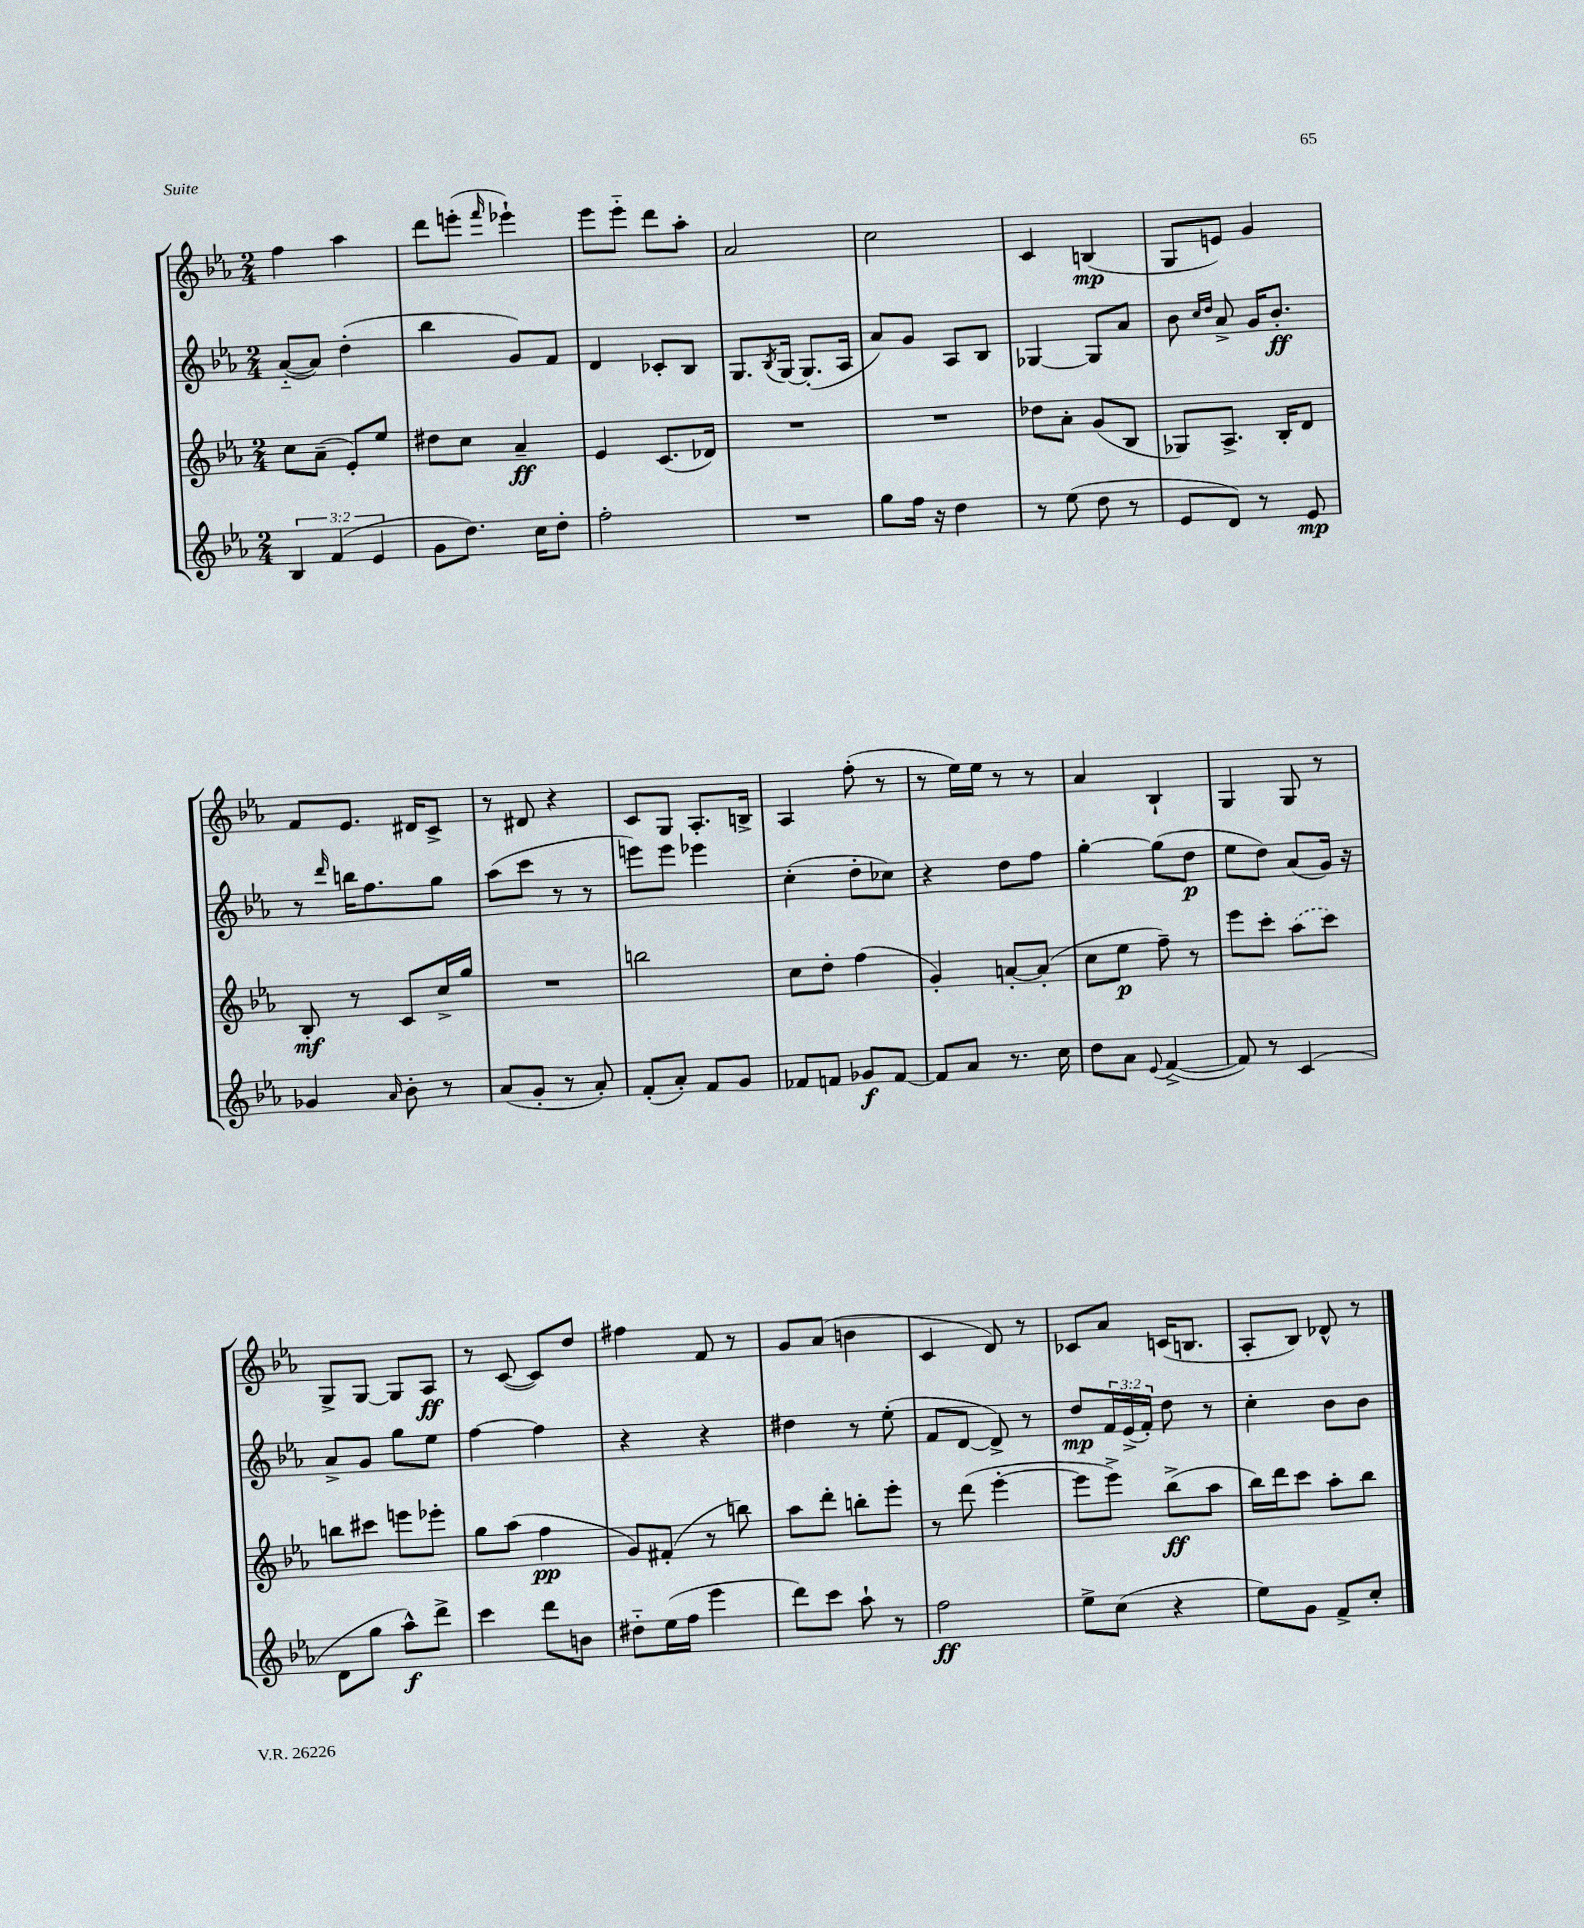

**kern	**kern	**kern	**kern
*staff4	*staff3	*staff2	*staff1
*clefG2	*clefG2	*clefG2	*clefG2
*k[b-e-a-]	*k[b-e-a-]	*k[b-e-a-]	*k[b-e-a-]
*M2/4	*M2/4	*M2/4	*M2/4
6B-	8cc	([8a-'~	4ff
.	(8a-~	8a-])	.
(6f	.	.	.
.	8e-')	(4dd'	4aa-
6e-	.	.	.
.	8ee-	.	.
=	=	=	=
8g	8dd#	4bb-	8ddd
8.dd)	8cc	.	(8eee'
.	.	.	16qqfff
.	4a-~	8g)	4eee-`)
16cc	.	.	.
8dd'	.	8f	.
=	=	=	=
2ff'	4e-	4d	8eee-
.	.	.	8eee-'~
.	(8.c	8c-'	8ddd
.	.	8B-	8aa-'
.	16d-)	.	.
=	=	=	=
2r	2r	8.G	2a-
.	.	8qB-	.
.	.	[16G	.
.	.	(8.G']	.
.	.	16A-	.
=	=	=	=
8gg	2r	8a-)	2cc
16ff	.	8g	.
16r	.	.	.
4dd	.	8A-	.
.	.	8B-	.
=	=	=	=
8r	8dd-	[4G-	4c
(8ee-	8a-'	.	.
8dd	(8g	8G-]	(4B
8r	8B-	8a-	.
=	=	=	=
8e-	8G-)	8b-	8G
.	.	16qqcc	.
.	.	16qqdd	.
8d)	8.A-^	8a-^	8e)
8r	.	16g	4g
.	16B-'	8.b-'	.
8e-	8d	.	.
=	=	=	=
4g-	8B-'	8r	8f
.	.	16qqddd	.
.	8r	16bb	8.e-
.	.	8.ff	.
16qqa-	.	.	.
8b-'	8c	.	.
.	.	.	16d#
8r	16cc^	8gg	8c^
.	16gg	.	.
=	=	=	=
(8a-	2r	(8aa-	8r
8g'	.	8ccc	8d#
8r	.	8r	4r
8a-')	.	8r	.
=	=	=	=
(8f'	2bb	8eee)	8c
8a-')	.	8eee	8G
8f	.	4eee-	8.A-'
8g	.	.	.
.	.	.	16B^
=	=	=	=
8f-	8cc	(4cc'	4A-
8f	8dd'	.	.
8g-	(4ff	8dd'	(8ff'
[8f	.	8cc-)	8r
=	=	=	=
8f]	4g')	4r	8r
8a-	.	.	16ee-)
.	.	.	16ee-
8.r	[8a'	8dd	8r
.	(8a']	8ff	8r
16cc	.	.	.
=	=	=	=
8dd	8cc	[4gg'	4a-
8a-	8ee-	.	.
8qqe-	.	.	.
([4f^	8ff~)	(8gg]	4B-`
.	8r	8dd	.
=	=	=	=
8f])	8eee-	8ee-	4G
8r	8ccc'	8dd)	.
(4c	(8aa-	(8a-	8G
.	8ccc)	16g)	8r
.	.	16r	.
=	=	=	=
8d	8bb	8a-^	8G^
8gg	8ccc#	8g	[8G
8aa-^^)	8eee	8gg	8G]
8ddd^	8eee-'	8ee-	8A-
=	=	=	=
4ccc	8gg	[4ff	8r
.	(8aa-	.	([8c
8ddd	4ff	4ff]	8c])
8b	.	.	8dd
=	=	=	=
8dd#'~	8g)	4r	4ff#
(16ee-	(8f#'	.	.
16ff	.	.	.
4eee-	8r	4r	8f
.	8bb)	.	8r
=	=	=	=
8ddd)	8aa-	4dd#	8g
8ccc	8ddd'	.	(8a-
8aa-`	8bb'	8r	4b
8r	8eee-'	(8ee-'	.
=	=	=	=
2ff	8r	8f	4c
.	(8ddd	[8d	.
.	[4eee-'	8d^])	8d)
.	.	8r	8r
=	=	=	=
8ee-^	8eee-]	8dd	8c-
(8cc	8eee-^)	24f	8a-
.	.	(24e-^	.
.	.	24f')	.
4r	(8bb-^	8dd	(16c
.	.	.	8.B
.	8aa-	8r	.
=	=	=	=
8ee-)	16bb-)	4cc'	8A-'
.	16ddd	.	.
8g	8ccc	.	8B-)
8f^	8aa-'	8b-	8d-^^
8cc'	8bb-	8b-	8r
==	==	==	==
*-	*-	*-	*-
